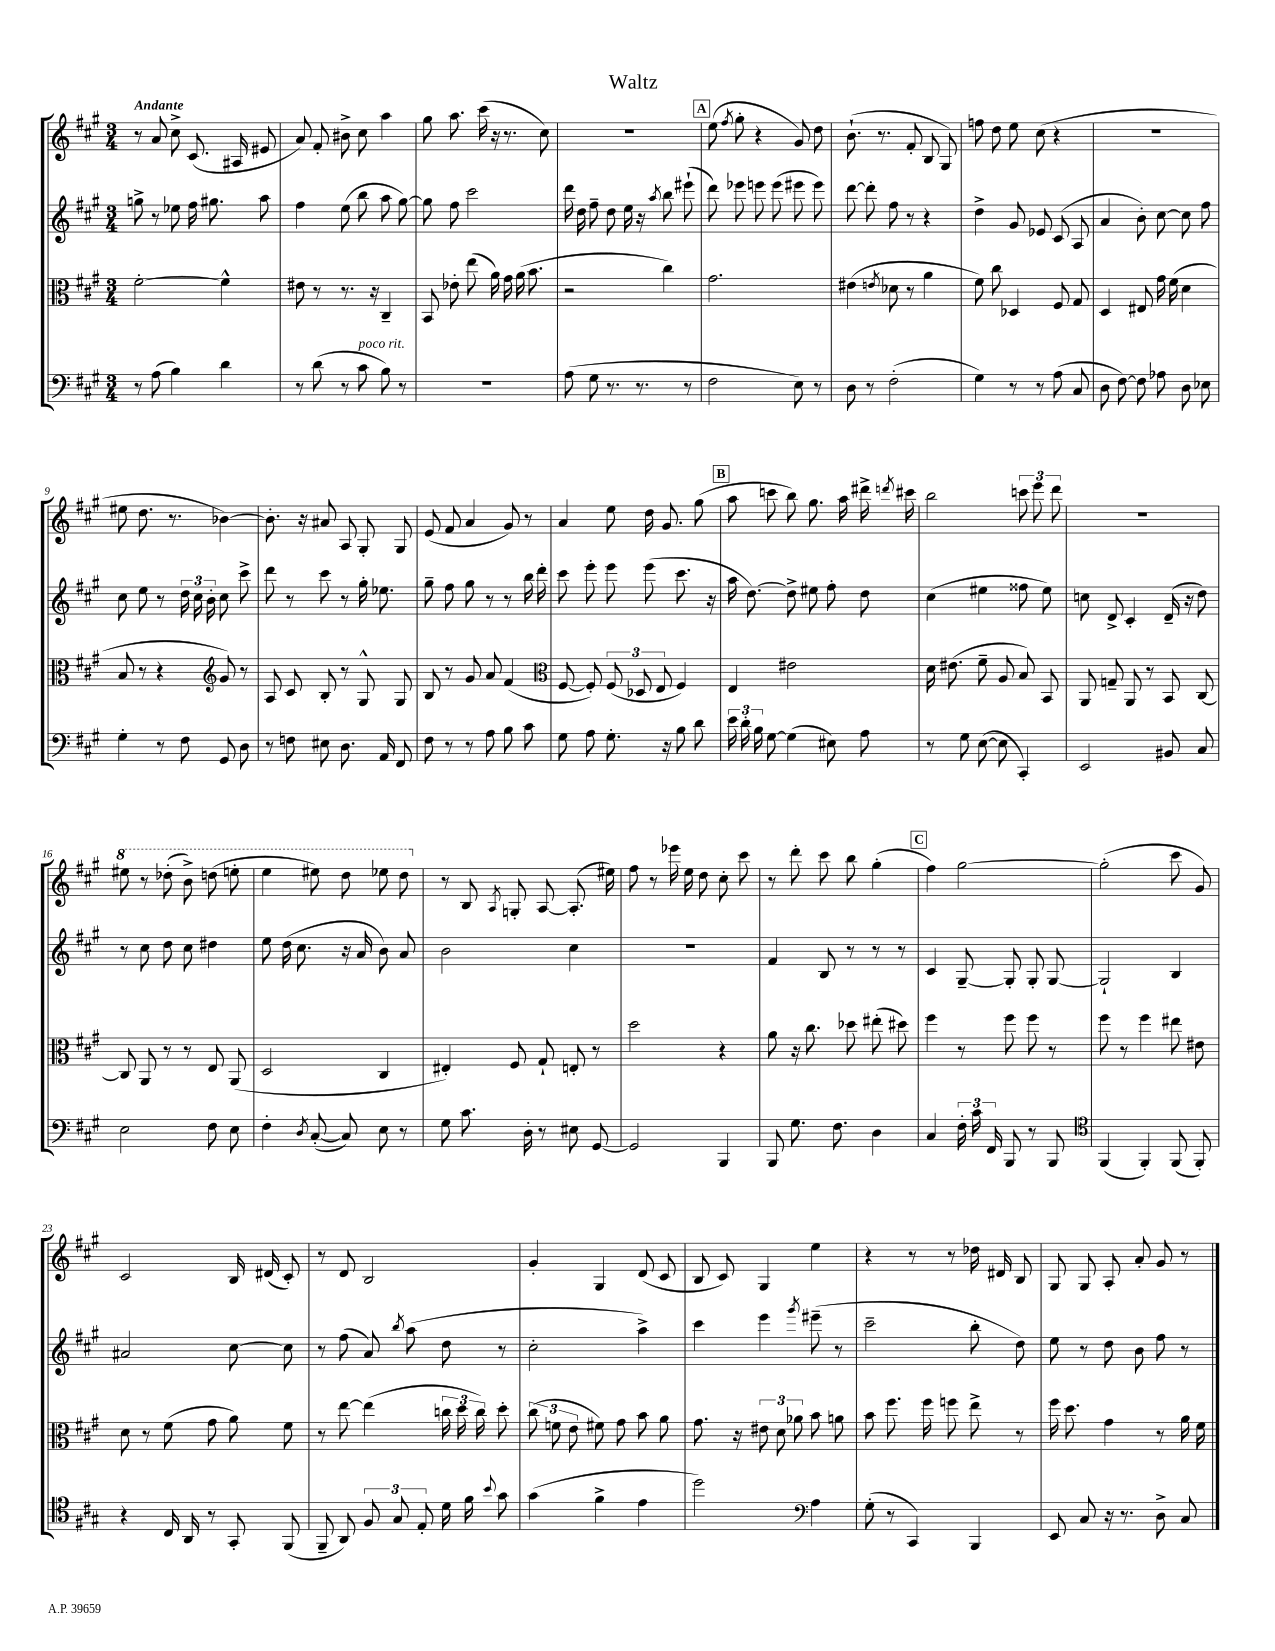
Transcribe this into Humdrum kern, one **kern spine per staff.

**kern	**kern	**kern	**kern
*staff4	*staff3	*staff2	*staff1
*clefF4	*clefC3	*clefG2	*clefG2
*k[f#c#g#]	*k[f#c#g#]	*k[f#c#g#]	*k[f#c#g#]
*M3/4	*M3/4	*M3/4	*M3/4
8r	[2f#'	8gg^	8r
(8A	.	8r	8a
4B)	.	8ee-	8cc#^
.	.	16ff#	(8.c#
.	.	8.gg#	.
4d	4f#^^]	.	.
.	.	.	16A#
.	.	8aa	8e#
=	=	=	=
8r	8e#	4ff#	8a)
(8d	8r	.	8f#'
8r	8.r	(8ee	8b#^
8c#	.	8bb	8cc#
.	16r	.	.
8B)	4C#~	8aa	4aa
8r	.	[8gg#)	.
=	=	=	=
2.r	8BB	8gg#]	8gg#
.	8e-'	8ff#	8.aa
.	(8ee	2ccc#	.
.	.	.	(16ccc#
.	16a)	.	16r
.	16g#	.	8.r
.	(16a	.	.
.	8.b	.	.
.	.	.	8cc#)
=	=	=	=
(8A	2r	16ddd	2.r
.	.	16dd	.
8G#	.	8ff#~	.
8.r	.	8dd	.
.	.	16ee	.
8.r	.	16r	.
.	.	8qaa	.
.	4cc#)	8bb	.
8r	.	(8eee#`	.
=	=	=	=
2F#	2.g#	8ddd)	(8ee
.	.	.	8qff#
.	.	8eee-	8gg#'
.	.	8eee	4r
.	.	(8eee	.
8E)	.	8eee#	8g#)
8r	.	8eee#)	8dd
=	=	=	=
8D	(4e#	[8ddd	(8.b`
8r	.	8ddd']	.
.	.	.	8.r
.	8qe	.	.
(2F#'	8d-	8ff#	.
.	8r	8r	8f#'
.	4a	4r	8B
.	.	.	8G#)
=	=	=	=
4G#)	8f#)	4dd^	8ff
.	8cc#	.	8dd
8r	4D-	8g#	8ee
8r	.	8e-	(8cc#
(8A	8F#	(8c#	4r
8C#	8G#	8A	.
=	=	=	=
8D	4D	4a	2.r
[8F#)	.	.	.
8F#]	8E#	8b')	.
8A-	16g#	[8cc#	.
.	(16f#	.	.
8D	4d	8cc#]	.
8E-	.	8ff#	.
=	=	=	=
4G#'	8B	8cc#	8ee#
.	8r	8ee	8.dd
8r	4r	8r	.
.	.	.	8.r
8F#	.	24dd	.
.	.	24cc#	.
.	.	24b'	.
*	*clefG2	*	*
8GG#	8g#)	8cc#	[4b-)
8D	8r	8ccc#^	.
=	=	=	=
8r	8A	8ddd	8.b-']
8F	8c#	8r	.
.	.	.	16r
8E#	8B'	8ccc#	8a#
8.D	8r	8r	8A
.	8G#^^	16gg#'	8G#'
16AA	.	8.ee-	.
8FF#	8G#	.	8G#
=	=	=	=
8F#	8B	8gg#~	(8e
8r	8r	8ff#	8f#
8r	8g#	8gg#	4a
8A	8a	8r	.
8B	(4f#	8r	8g#)
8c#	.	16bb	8r
.	.	16ddd'	.
=	=	=	=
*	*clefC3	*	*
8G#	[8F#	8ccc#	4a
8A	8F#'])	8eee'	.
8.G#'	(12F#	8eee	8ee
.	12D-	.	.
.	.	(8eee	16dd
.	12E	.	.
16r	.	.	8.g#
8B	4F#)	8.ccc#	.
8d	.	.	(8gg#
.	.	16r	.
=	=	=	=
24e	4E	16aa	8aa
24d'	.	.	.
.	.	[8.dd)	.
24B	.	.	.
[8G#	.	.	8ccc
(4G#]	2e#	8dd^]	8bb)
.	.	8ee#	8.gg#
8E#)	.	8ff#'	.
.	.	.	16aa
8A	.	8dd	16ddd#^
.	.	.	8qddd
.	.	.	16ccc#
=	=	=	=
8r	16d	(4cc#	2bb
.	(8.e#	.	.
8G#	.	.	.
([8E	8f#~	4ee#	.
8E]	8A	.	.
4CC#')	8B)	8ff##	12ccc
.	.	.	12eee
.	8BB	8ee#)	.
.	.	.	12ddd
=	=	=	=
2EE	8AA	8cc	2.r
.	8G~	8d^	.
.	8AA	4c#'	.
.	8r	.	.
8BB#	8BB	(16d~	.
.	.	16r	.
8C#	[8C#	8dd)	.
=	=	=	=
2E	8C#]	8r	8eee#
.	8AA	8cc#	8r
.	8r	8dd	(8ddd-'
.	8r	8cc#	8bb^)
8F#	8E	4dd#	(8ddd
8E	(8AA	.	8eee'
=	=	=	=
4F#'	2D	8ee	4eee
.	.	(16dd	.
.	.	8.cc#	.
8qD	.	.	.
([8C#'	.	.	8eee#)
8C#])	.	16r	8ddd
.	.	16a	.
8E	4C#	8b)	8eee-
8r	.	8a	8ddd
=	=	=	=
8G#	4E#')	2b	8r
8.c#	.	.	8B
.	.	.	8qA
.	8F#	.	8G'
16D'	.	.	.
8r	8G#`	.	[8A
8E#	8E'	4cc#	(8.A']
[8GG#	8r	.	.
.	.	.	16ee#)
=	=	=	=
2GG#]	2dd	2.r	8ff#
.	.	.	8r
.	.	.	16eee-
.	.	.	16ee
.	.	.	8dd
4BBB	4r	.	8cc#'
.	.	.	8ccc#
=	=	=	=
8BBB	8a	4f#	8r
8.G#	16r	.	8ddd'
.	8.cc#	.	.
.	.	8B	8ccc#
8.F#	.	.	.
.	8dd-	8r	8bb
4D	(8ee#'	8r	(4gg#'
.	8dd#)	8r	.
=	=	=	=
4C#	4ff#	4c#	4ff#)
24F#'	8r	[8G#~	[2gg#
24c#	.	.	.
24FF#	.	.	.
8BBB	8ff#	8G#']	.
8r	8ff#	8G#'	.
8BBB	8r	[8G#	.
=	=	=	=
*clefC4	*	*	*
(4FF#	8ff#	2G#`]	(2gg#']
.	8r	.	.
4FF#')	4ff#	.	.
(8FF#	8ee#	4B	8ccc#
8FF#')	8e#	.	8g#)
=	=	=	=
4r	8d	2a#	2c#
.	8r	.	.
16C#	(8f#	.	.
16AA	.	.	.
8r	8g#	.	.
8GG#'	8a)	[8cc#	16B
.	.	.	(16d#
(8FF#	8f#	8cc#]	8c#')
=	=	=	=
8FF#~	8r	8r	8r
8AA)	[8ee	(8ff#	8d
12F#	(4ee]	8a)	2B
12G#	.	.	.
.	.	8qbb	.
.	.	(8aa	.
12E'	.	.	.
16d	24cc	8dd	.
.	24dd	.	.
16f#	.	.	.
.	24cc)	.	.
8qqb	.	.	.
8g#	8dd'	8r	.
=	=	=	=
(4g#	(12cc#	2cc#'	4g#'
.	12f	.	.
.	12e	.	.
4f#^	8f#)	.	4G#
.	8g#	.	.
4e	8b	4aa^)	(8d
.	8a	.	8c#
=	=	=	=
2dd)	8.g#	4ccc#	8B
.	.	.	8c#)
.	16r	.	.
.	12e#	4eee	4G#
.	12d	.	.
.	12a-	.	.
*clefF4	*	*	*
.	.	8qggg#	.
4A	8b	(8eee#~	4ee
.	8a	8r	.
=	=	=	=
(8G#'	8b	2ccc#~	4r
8r	8.ff#	.	.
4CC#)	.	.	8r
.	16ff#	.	.
.	8ff	.	8r
4BBB	8ee^	8bb'	16dd-
.	.	.	16d#
.	8r	8dd)	8B
=	=	=	=
8EE	16ff#	8ee	8G#
.	8.dd	.	.
8C#	.	8r	8G#
16r	4g#	8dd	8A'
8.r	.	.	.
.	.	8b	8a'
8D^	8r	8ff#	8g#
8C#	16a	8r	8r
.	16f#	.	.
==	==	==	==
*-	*-	*-	*-
